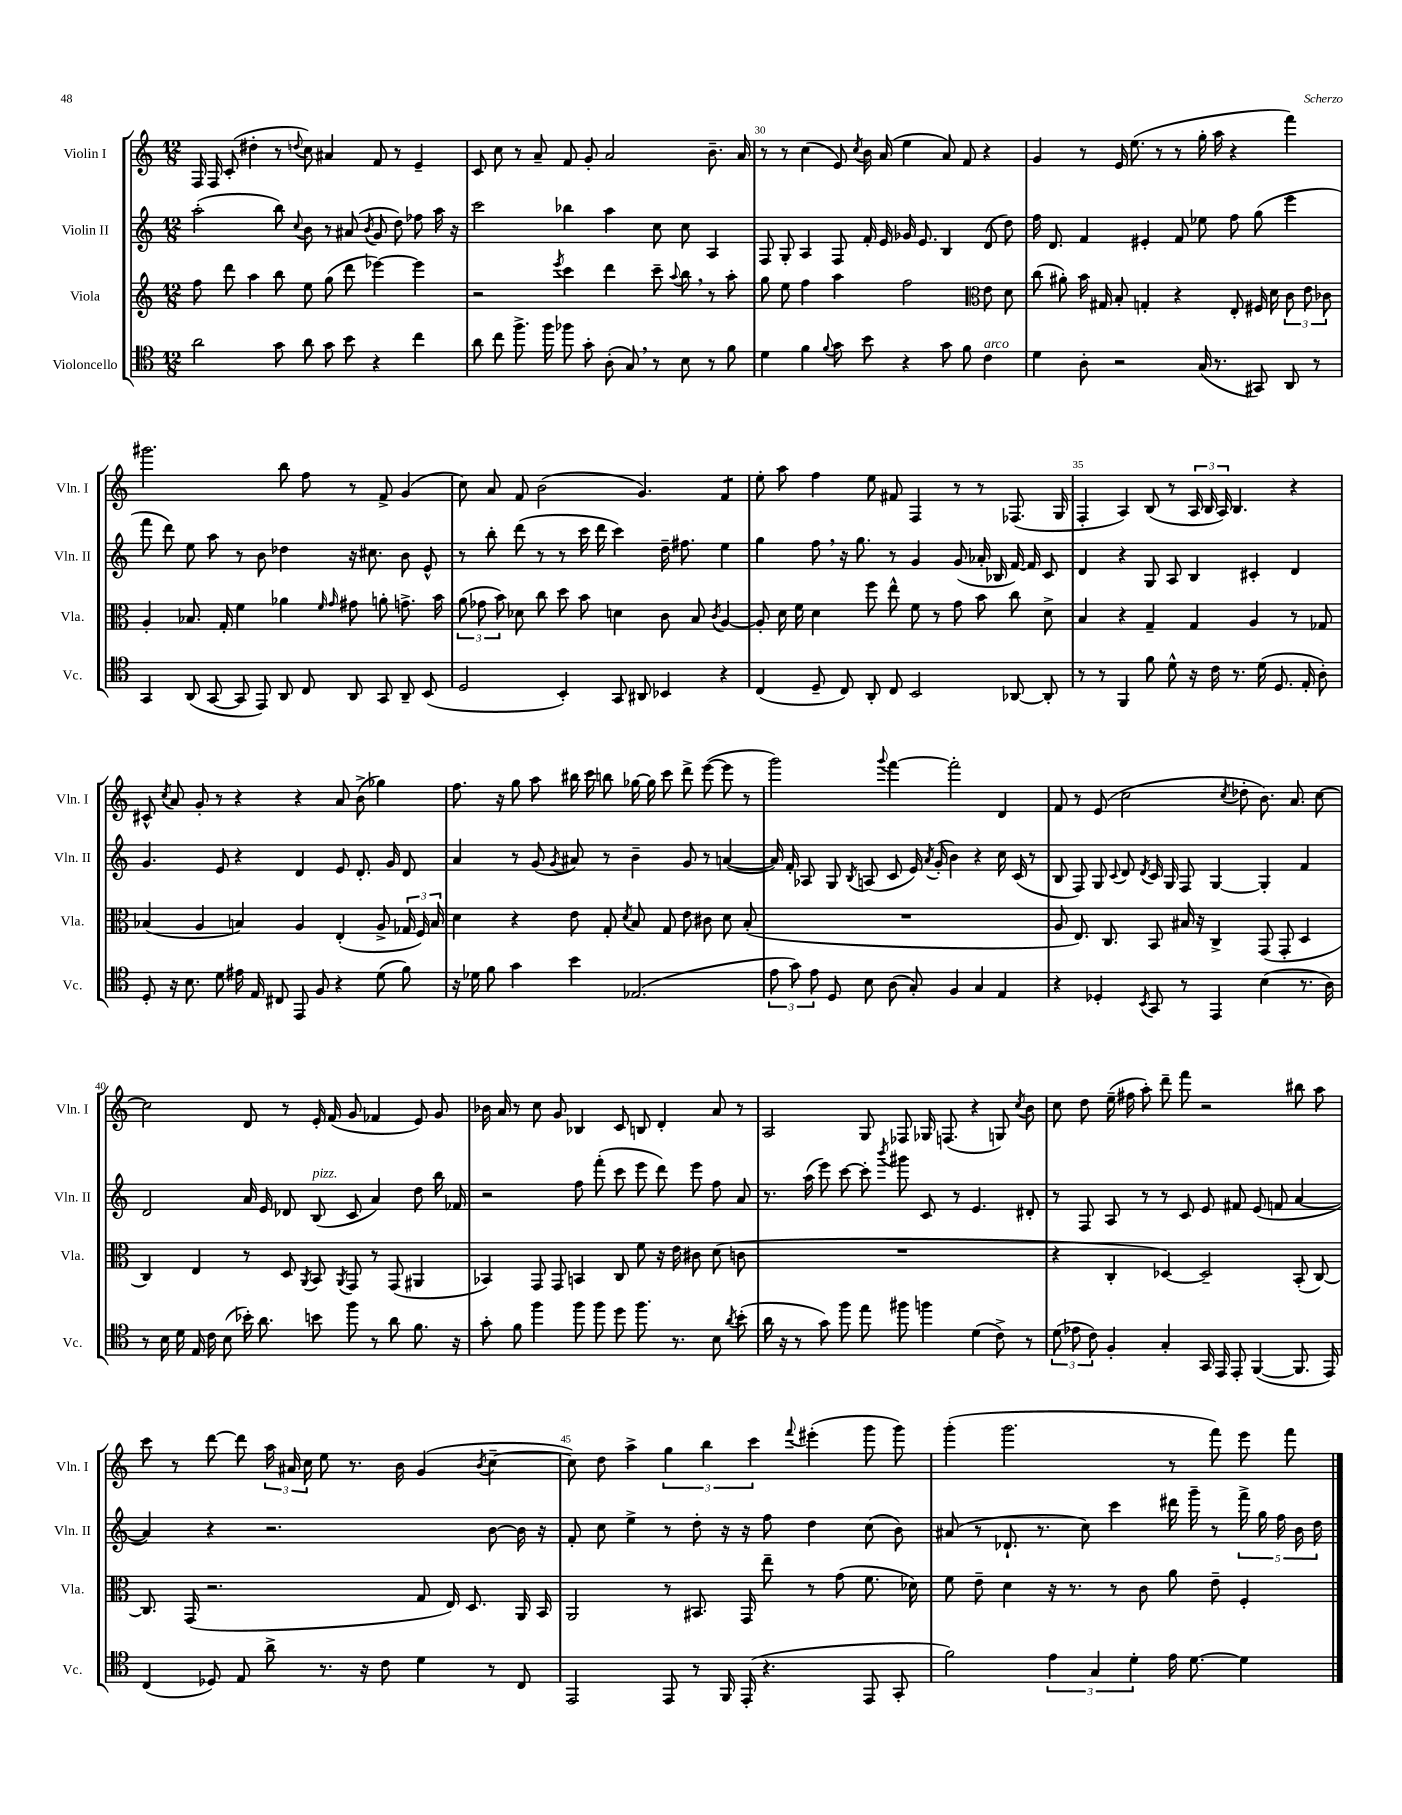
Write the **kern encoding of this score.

**kern	**kern	**kern	**kern
*staff4	*staff3	*staff2	*staff1
*clefC4	*clefG2	*clefG2	*clefG2
*k[]	*k[]	*k[]	*k[]
*M12/8	*M12/8	*M12/8	*M12/8
2a\	8ff\	(2aa'\	16F/
.	.	.	16F/
.	8ddd\	.	(8c'/
.	4aa\	.	4dd#'\
8g\	8bb\	8bb\)	8r
.	.	8qqcc/	8qqdd/
8a\	8ee\	8b\	8cc\)
8g\	(8gg\	8r	4a#/
8b\	8ddd\	(8a#/	.
.	.	8qb/	.
4r	[4eee-\)	8g/	8f/
.	.	8dd\)	8r
4cc\	4eee-\]	8ff-\	4e~/
.	.	16aa\	.
.	.	16r	.
=	=	=	=
8a\	2r	2ccc\	8c/
8cc\	.	.	8cc\
8.ff^\	.	.	8r
.	.	.	8a~/
16ff\	.	.	.
.	8qeee/	.	.
8ff-\	4ccc\	4bb-\	8f/
8g'\	.	.	8g'/
(8A'\	4ddd\	4aa\	2a/
8G/)	.	.	.
8r	8ccc~\	8cc\	.
.	8qqaa/	.	.
8B\	8bb\	8cc\	.
8r	8r	4A/	8.b~\
8f\	8aa'\	.	.
.	.	.	16a/
=	=	=	=
4d\	8gg\	8F/	8r
.	8ee\	8G'/	8r
4f\	4ff\	4A/	(4cc\
8qqf/	.	.	.
8g\	4aa\	8F/	8e/)
.	.	.	8qcc/
8b\	.	16f'/	16b\
.	.	16e/	(16a/
4r	2ff\	16g-/	4ee\
.	.	8.e/	.
8g\	.	4B/	8a/)
8f\	.	.	8f/
*	*clefC3	*	*
4c\	8e\	(8d/	4r
.	8d\	8dd\)	.
=	=	=	=
4d\	(8cc\	16ff\	4g/
.	.	8.d/	.
.	8a#'\)	.	.
8A'\	16b\	4f/	8r
.	16G#/	.	.
2r	8B'/	.	16e/
.	.	.	(8.ee\
.	4G'/	4e#'/	.
.	.	.	8r
.	4r	8f/	8r
(16G/	.	8ee-\	16gg'\
8.r	.	.	16aa\
.	8E'/	8ff\	4r
8GG#/)	16F#/	(8gg\	.
.	16d\	.	.
8AA/	12c\	4eee\	4fff\)
.	12e\	.	.
8r	.	.	.
.	12c-\	.	.
=	=	=	=
4GG/	4A'/	8fff\	2.ggg#\
.	.	8ddd\)	.
(8AA/	8.B-/	8ee\	.
[8GG/	.	8aa\	.
.	16G'/	.	.
8GG/]	4f\	8r	.
8EE/)	.	8b\	.
8AA/	4a-\	4dd-\	8bb\
8C/	.	.	8ff\
.	16qqf/	.	.
.	16qqg/	.	.
8AA/	8g#\	16r	8r
.	.	8.cc#\	.
8GG/	8a'\	.	8f^/
8AA~/	8.g^\	8b\	(4g/
(8BB/	.	8e^^/	.
.	16b\	.	.
=	=	=	=
2D/	(12a\	8r	8cc\)
.	12g-\	.	.
.	.	8bb'\	8a/
.	12b\)	.	.
.	8d-\	(8ddd\	8f/
.	8cc\	8r	(2b\
4BB'/)	8dd\	8r	.
.	8b\	16ccc\	.
.	.	16ddd\	.
8GG/	4d\	4ccc\)	.
8AA#/	.	.	4.g/)
4BB-/	8c\	16dd~\	.
.	.	8.ff#\	.
.	8B/	.	.
.	8qc/	.	.
4r	[4A/	4ee\	4f/
=	=	=	=
(4C/	8A'/]	4gg\	8ee'\
.	16d\	.	8aa\
.	16f\	.	.
8D~/	4d\	8ff\	4ff\
8C/)	.	16r	.
.	.	8.gg\	.
8AA'/	8ff\	.	8ee\
8C/	8ee^^\	8r	8f#/
2BB/	8f\	4g/	4F/
.	8r	.	.
.	8g\	(8g/	8r
.	8b\	16a-'/	8r
.	.	16B-/	.
[8AA-/	8cc\	[16f/)	(8.F-/
.	.	16f/]	.
8AA-'/]	8d^\	8c/	.
.	.	.	16G/
=	=	=	=
8r	4B/	4d/	4F'/
8r	.	.	.
4FF/	4r	4r	4A/)
8f\	4G~/	8G/	(8B/
8d^^\	.	8A/	8r
16r	4G/	4B/	24A/
.	.	.	24B/
16c\	.	.	.
.	.	.	24A/)
8.r	.	.	4.B/
.	4A/	4c#'/	.
(16d\	.	.	.
8.D/	.	.	.
.	8r	4d/	4r
16E'/	.	.	.
8A'\)	8G-/	.	.
=	=	=	=
8D'/	(4B-/	4.g/	8c#^^/
.	.	.	8qcc/
16r	.	.	8a/
8.B\	.	.	.
.	4A/	.	8g'/
8d\	.	8e/	8r
16e#\	4B/)	4r	4r
16E/	.	.	.
8C#/	.	.	.
8EE/	4A/	4d/	4r
8F/	.	.	.
4r	(4E'/	8e/	8a/
.	.	8.d'/	(8b^\
(8d\	8A^/	.	4gg-\)
.	.	16g/	.
8f\)	24G-/	8d/	.
.	24F/)	.	.
.	24B/	.	.
=	=	=	=
16r	4d\	4a/	8.ff\
16d-\	.	.	.
8f\	.	.	.
.	.	.	16r
4g\	4r	8r	8gg\
.	.	(8g/	8aa\
.	.	8qg/	.
4b\	8e\	8a#/)	16bb#\
.	.	.	16ccc\
.	8G'/	8r	8bb\
.	8qd/	.	.
(2.E-/	8B/	4b~\	[16gg-\
.	.	.	16gg-\]
.	8G/	.	8ccc\
.	8e\	8g/	8ddd^\
.	8c#\	8r	([8eee\
.	8d\	([4a/	8eee\]
.	(8B'/	.	8r
=	=	=	=
12e\	1.r	16a/])	2ggg\)
.	.	16f'/	.
12g\)	.	.	.
.	.	8A-/	.
12e\	.	.	.
8D/	.	8G/	.
.	.	8qB/	.
8B\	.	(8A/	.
.	.	.	8qqggg/
(8A\	.	8c/	[4fff\
8G'/)	.	16e/)	.
.	.	8qa/	.
.	.	(16g'/	.
4F/	.	4b\)	2fff'\]
4G/	.	4r	.
4E/	.	16cc\	4d/
.	.	(16c/	.
.	.	8r	.
=	=	=	=
4r	8A/	8B/	8f/
.	8.E/)	8F/)	8r
4D-'/	.	8G/	(8e/
.	8.C/	.	.
.	.	8qqc/	.
.	.	8d/	2cc\
8qBB/	.	8qd/	.
8GG/	8BB/	16c/	.
.	.	16G/	.
8r	16B#/	8F/	.
.	16r	.	.
4EE/	4C^/	[4G/	.
.	.	.	8qcc/
.	.	.	8dd-'\
(4B\	(8GG/	4G'/]	8.b\)
.	8GG'/	.	.
.	.	.	8.a/
8.r	4D/	4f/	.
.	.	.	[8cc\
16A\)	.	.	.
=	=	=	=
8r	4C/)	2d/	2cc\]
16B\	.	.	.
16d\	.	.	.
16E/	4E/	.	.
16c\	.	.	.
(8B\	.	.	.
16b-'\)	8r	16a/	8d/
8.a\	.	16e/	.
.	8D/	8d-/	8r
.	8qAA/	.	.
8b\	8BB/	(8B/	16e'/
.	.	.	(16f/
.	8qAA/	.	.
8ff\	8GG/	8c/	8g/
8r	8r	4a/)	4f-/
8a\	(8GG/	.	.
8.f\	4AA#/	8dd\	8e/)
.	.	16bb\	8g/
16r	.	16f-/	.
=	=	=	=
8g'\	4BB-/)	2r	16b-\
.	.	.	16a/
8f\	.	.	8r
4ff\	8GG/	.	8cc\
.	8GG/	.	8g/
8ff\	4BB/	8ff\	4B-/
8ff\	.	(8fff'\	.
8dd\	8C/	8ccc\	8c/
8.ff\	8f\	8eee\	8B/
.	16r	8ddd\)	4d'/
8.r	16e\	.	.
.	8c#\	8eee\	.
8B\	(8d\	8ff\	8a/
8qa/	.	.	.
(8b'\	8c\	8a/	8r
=	=	=	=
16a\	1.r	8.r	2A/
16r	.	.	.
8r	.	.	.
.	.	(16aa\	.
8g\)	.	8eee\)	.
8ff\	.	[8ccc\	.
8ee\	.	8ccc'\]	8G/
.	.	8qbbb/	.
8ff#\	.	8ggg#\	8F-/
4ff\	.	8c/	16G-/
.	.	.	(8.F/
.	.	8r	.
(4d\	.	4.e/	4r
8c^\)	.	.	8G/)
.	.	.	8qcc/
8r	.	8d#'/	8b\
=	=	=	=
(12d\	4r	8r	8cc\
12e-\	.	.	.
.	.	8F/	8dd\
12c\)	.	.	.
4F'/	4C'/	8A/	(16ee~\
.	.	.	16ff#\
.	.	8r	8aa'\)
4G'/	[4D-/)	8r	8ddd~\
.	.	8c/	8fff\
16GG/	2D-~/]	8e/	2r
16EE/	.	.	.
8EE'/	.	8f#/	.
([4FF/	.	(8e/	.
.	.	8f/	.
8.FF/]	(8BB'/	[4a/	8bb#\
.	[8C/)	.	8aa\
16EE/)	.	.	.
=	=	=	=
(4C/	8.C/]	4a/])	8ccc\
.	.	.	8r
.	(16GG/	.	.
8D-/)	2.r	4r	[8ddd\
8E/	.	.	8ddd\]
8a^\	.	2.r	24aa\
.	.	.	24a#/
.	.	.	24cc\
8.r	.	.	8ee\
.	.	.	8.r
16r	.	.	.
8c\	.	.	.
.	.	.	16b\
4d\	8G/	.	(4g/
.	16E/)	.	.
.	8.D/	.	.
.	.	.	8qb/
8r	.	[8b\	[4cc~\
8C/	16AA/	16b\]	.
.	16BB/	16r	.
=	=	=	=
2EE/	2AA/	8f'/	8cc\])
.	.	8cc\	8dd\
.	.	4ee^\	4aa^\
8EE/	8r	8r	6gg\
8r	8.BB#/	8dd'\	.
.	.	.	6bb\
16FF/	.	16r	.
(16EE'/	16GG/	16r	.
.	.	.	6ccc\
4.r	8ee~\	8ff\	.
.	.	.	8qqfff/
.	8r	4dd\	(4eee#'\
.	(8g\	.	.
8EE/	8.f\	(8cc\	8ggg\
8GG'/	.	8b\)	8ggg\)
.	16d-\)	.	.
=	=	=	=
2f\)	8f\	(8a#/	(4ggg'\
.	8e~\	8r	.
.	4d\	8.d-`/	2.ggg\
.	.	8.r	.
6e\	16r	.	.
.	8.r	.	.
.	.	8cc\)	.
6G/	.	.	.
.	8r	4ccc\	.
6d'\	.	.	.
.	8c\	.	.
16e\	8a\	16ddd#\	8r
[8.d\	.	16ggg~\	.
.	8e~\	8r	8fff\)
4d\]	4F'/	20fff^\	8eee\
.	.	20gg\	.
.	.	20ff\	.
.	.	.	8fff\
.	.	20b\	.
.	.	20dd\	.
==	==	==	==
*-	*-	*-	*-
